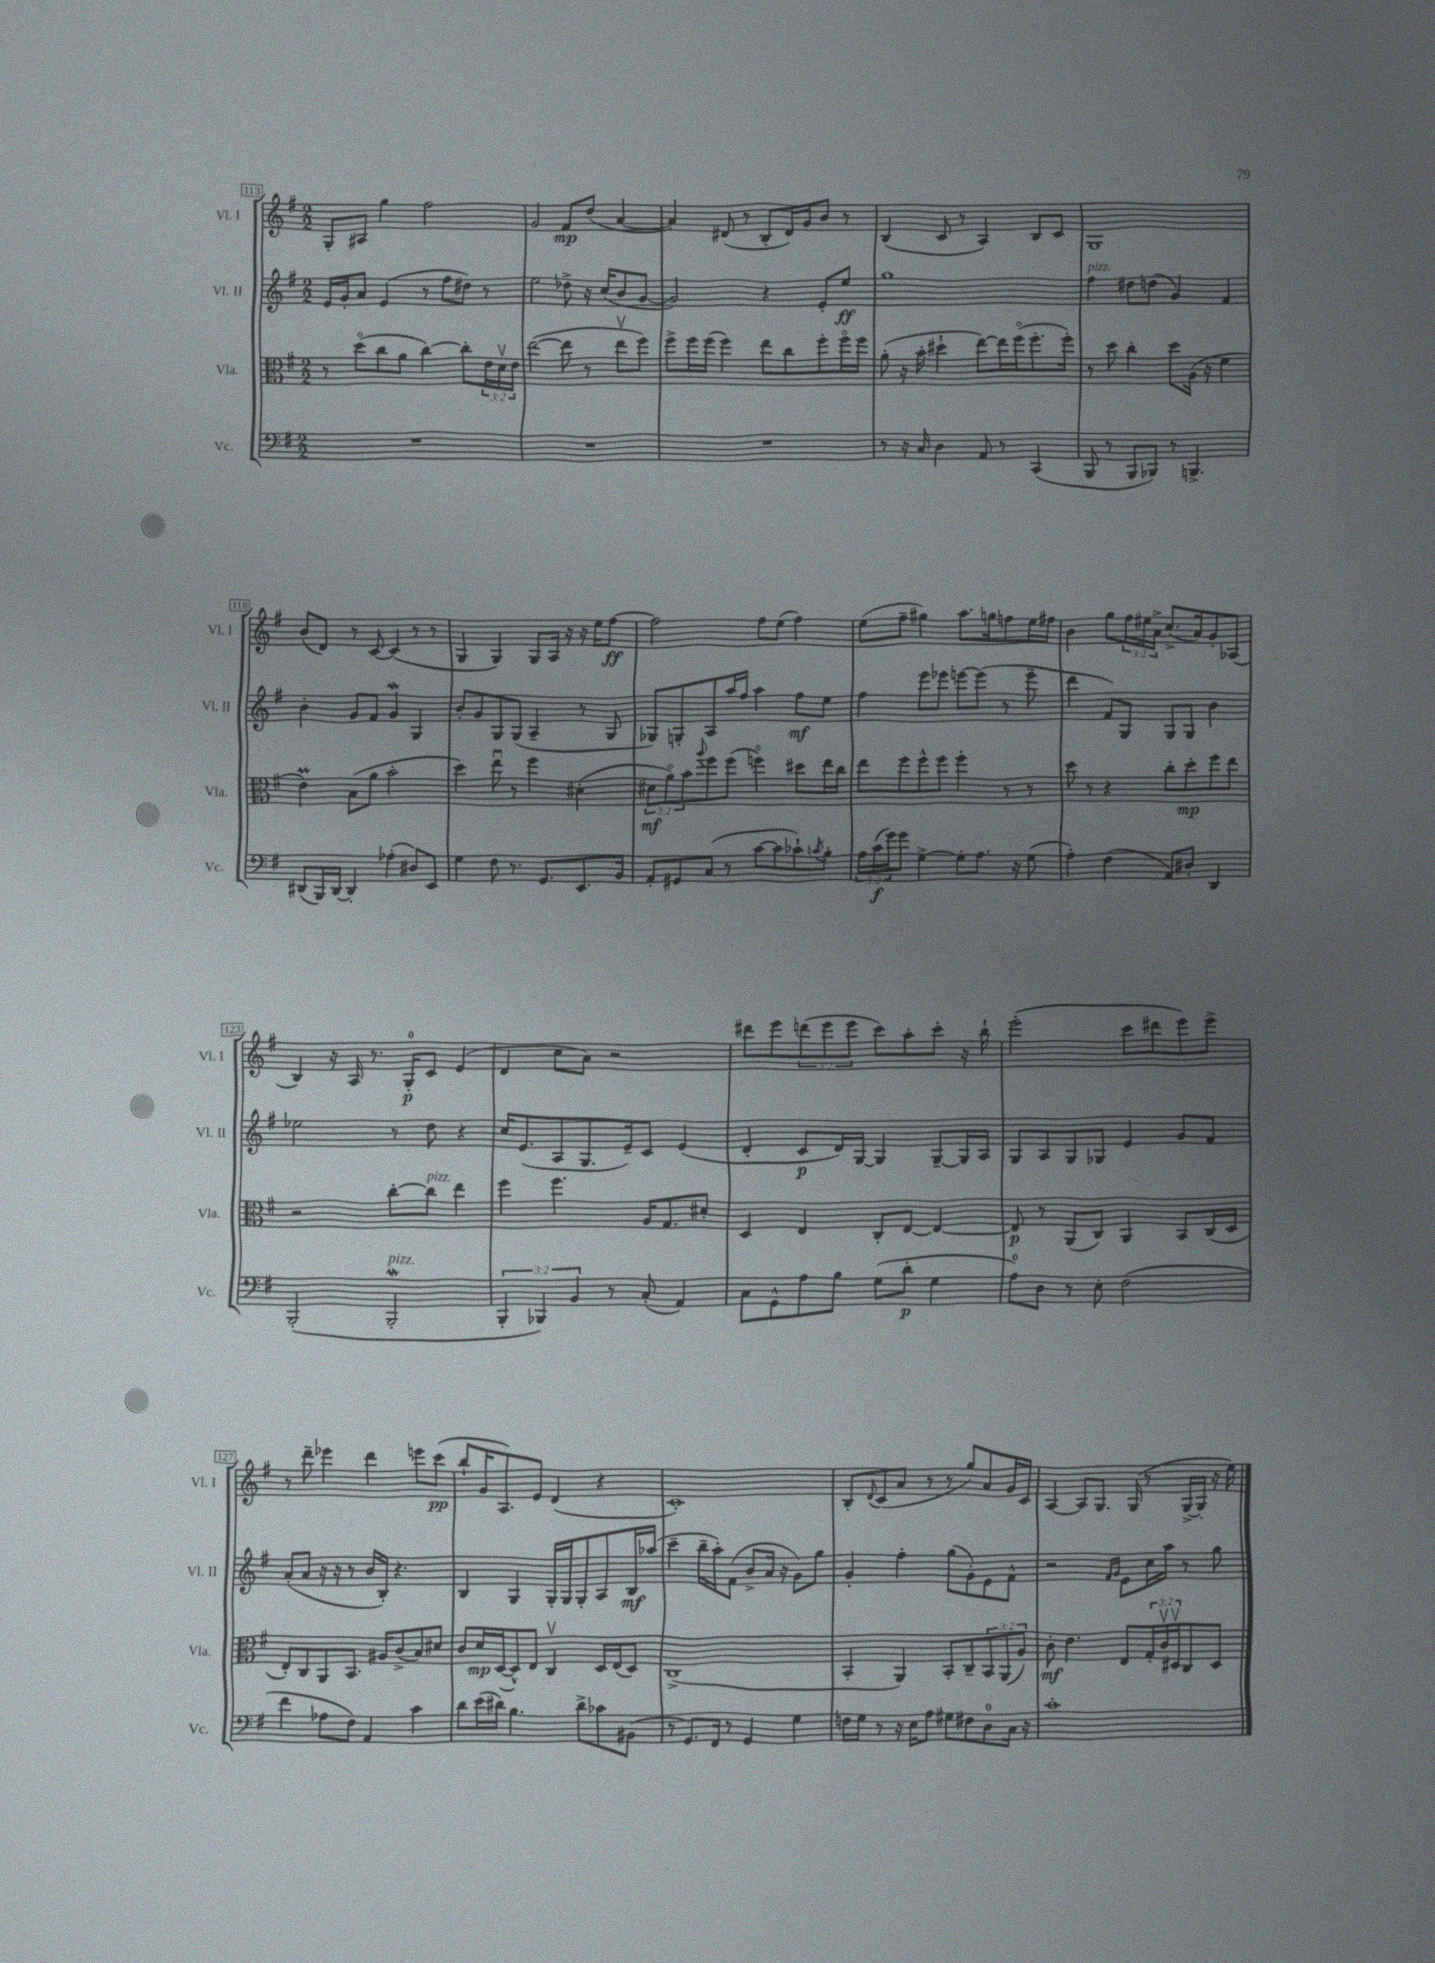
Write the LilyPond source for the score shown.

<<
\new StaffGroup <<
\new Staff = "s0" \with { instrumentName = "Vl. I" shortInstrumentName = "Vl. I" } {
    \clef treble \key g \major \numericTimeSignature \time 2/2 \override Staff.TupletNumber.text = #tuplet-number::calc-fraction-text
    g8-. ais8 g''4 fis''2 |
    g'2 fis'8\mp d''8( a'4~ |
    a'4) dis'8( r8 b8-. dis'16) g'16 b'8 r8 |
    b4( c'8 r8 a4) b8 c'8 |
    g1 |
    b'8( d'8) r8 c'8~ c'4( r8 r8 |
    g4 g4) g8 a16 r16 r16 e''16 fis''8~\ff |
    fis''2 fis''8 e''8( fis''4) |
    e''8( fis''8-- gis''4) a''8. g''16 f''8 e''16 fis''16 |
    b'4 g''8 \tuplet 3/2 { fis''16 eis''16 a'16-> } c''8.->( a'16) g'8-. aes8( |
    b4) r16 a16 r8. g16-0-.\p c'8 e'4( |
    d'4 c''8 a'8) r2 |
    dis'''8 e'''8 \tuplet 3/2 { d'''8( e'''8 e'''8 } c'''8) a''8-. c'''8-. r16 b''16-! |
    e'''2-.( c'''8 dis'''8 e'''8) e'''8-> |
    r8 d'''8-- ees'''4 d'''4 e'''8 c'''8\pp( |
    b''8-! g'16 a8.) e'8 d'4( r4 |
    c'1-.) |
    b8-. \appoggiatura { d'8 } c'8( a'8 r8 r8 g''8) a'8 g'16 c'16 |
    a4~ a8 g8. g16( r8 g16~-> g16-. r16 e''16) \bar "|." |
}
\new Staff = "s1" \with { instrumentName = "Vl. II" shortInstrumentName = "Vl. II" } {
    \clef treble \key g \major \numericTimeSignature \time 2/2
    e'16 g'16-. a'8 e'4( r8 fis''8 dis''8) r8 |
    e''2 des''8-> r16 c''16( b'8 g'8~ |
    g'2) r4 e'8-. e''8\ff |
    g''1 |
    fis''4^\markup { \italic "pizz." } dis''8 d''8( g'4) fis'4 |
    b'4-. g'8 fis'8 g'4\mordent g4 |
    b'8-. g'8 g8 g8( a4-- r8 g8 |
    ges8) g8-. a8 a''16 fis''16 a''4 fis''8\mf e''8 |
    fis''4 e'''8 ees'''8 e'''8~ e'''8( r8 e'''8-- |
    d'''4 fis'8) g8 g8 g8 b'4 |
    ees''2 r8 d''8 r4 |
    c''16 e'8.( a8 g8. e'16--) c'8 e'4( |
    d'4-. c'8\p d'16) g16~ g4 g8~-- g16 a16 |
    g8 a8 g8 ges8 e'4 g'8 fis'8 |
    a'8-.( a'8 r16 r16 r8 b'16 b16-.) r4. |
    b4 g4 g16-. g16 g8-. a8 b16\mf aes''16( |
    c'''4-- b''16-- a''16-.) fis'8( b'8-> a'16 r16 g'8) g''8 |
    g'4-. fis''4-. g''8( g'8-.) e'8 fis'8-^ |
    r2 \grace { fis'16 g'16 } e'8 c''16 a''16 r8 g''8 \bar "|." |
}
\new Staff = "s2" \with { instrumentName = "Vla." shortInstrumentName = "Vla." } {
    \clef alto \key g \major \numericTimeSignature \time 2/2 \override Staff.TupletNumber.text = #tuplet-number::calc-fraction-text
    r8 d''8\flageolet( c''8 a'8 c''4~) c''8-. \tuplet 3/2 { e'16 d'16\upbow e'16 } |
    e''2~( e''8 r8 e''8\upbow fis''8) |
    fis''8-> fis''16 fis''16( fis''4) e''8 c''8 fis''8-. fis''16\flageolet fis''16 |
    a'8-.( r16 b'16-. dis''4-! e''8~) e''16 fis''16\flageolet( fis''8.-. fis''16-.) |
    r8 d''8 c''4-. d''8 a16( r16 fis'4 |
    e'4\prall) b8( a'8 b'2-. |
    d''4) e''8\downbow r8 fis''4 dis'4-.( |
    \tuplet 3/2 { dis'8\mf a'8\flageolet) b'8 } \appoggiatura { a''8 } fis''8 fis''8( f''4\flageolet) dis''8 e''16 c''16 |
    e''8 fis''8 fis''8-^ fis''8 fis''4-. r8 r8 |
    d''8 r8 r4 c''8-. d''8-.\mp fis''8 e''8 |
    r2 c''8~-. c''8^\markup { \italic "pizz." } e''4 |
    fis''4 fis''4. a16 g8. dis'8-. |
    d4 e4 c8-. e8~ e4~ |
    e8\p r8 a,8( c8) a,4 b,8 c16( d16 |
    e8-.) c8 a,8 b,8. ais16 c'8->( b8) dis'8 |
    c'8 d'16\mp d16~( d8-^) e8 c4\upbow d16 e16( d8) |
    c1->( |
    b,4-. a,4) b,8-. c8-- \tuplet 3/2 { b,8 a,8( a8) } |
    c'8-.\mf e'4. e8 \tuplet 3/2 { g16-. c'16\upbow dis16\upbow } c8 dis8 \bar "|." |
}
\new Staff = "s3" \with { instrumentName = "Vc." shortInstrumentName = "Vc." } {
    \clef bass \key g \major \numericTimeSignature \time 2/2 \override Staff.TupletNumber.text = #tuplet-number::calc-fraction-text
    R1 |
    R1 |
    R1 |
    r8 r16 c16 d4 a,8 r8 c,4( |
    b,,8 r8 b,,8 bes,,8) r8 b,,4.-> |
    dis,8( b,,16) dis,16~ dis,4-. aes4-.( dis8) e,8 |
    g4 fis8 r8. g,8. e,8. b,16 |
    a,8-. gis,8 c8( r8 c'8~ c'8 ces'8-!) \acciaccatura { c'8 } b8-. |
    \tuplet 3/2 { a16 c'16\f( g'16) } g'8 g4~-> g8-. a8. r16 g8( |
    a4-.) fis4( a,8) dis8-. d,4 |
    b,,2-.( b,,2-.\mordent^\markup { \italic "pizz." } |
    \tuplet 3/2 { b,,4-. bes,,4) b,4 } r8 c8-.( a,4) |
    c8 g,8-^ a8 b8 g8( d'8-.\p g4 |
    a8-0) d8 r8 e8-. fis2( |
    fis'4 aes8 fis8) a,4 c'4 |
    d'8 e'16( dis'16) b4. dis'8-> ces'8 bis,8( |
    r8 g,8.) fis,16 r8 g,4 g4 |
    f16 g16 r8 r16 e16 a8 gis8 fis8 d8-0 c16 r16 |
    c'1-. \bar "|." |
}
>>
>>
\layout { \context { \Score currentBarNumber = #113 \override BarNumber.stencil = #(make-stencil-boxer 0.1 0.3 ly:text-interface::print) } }
